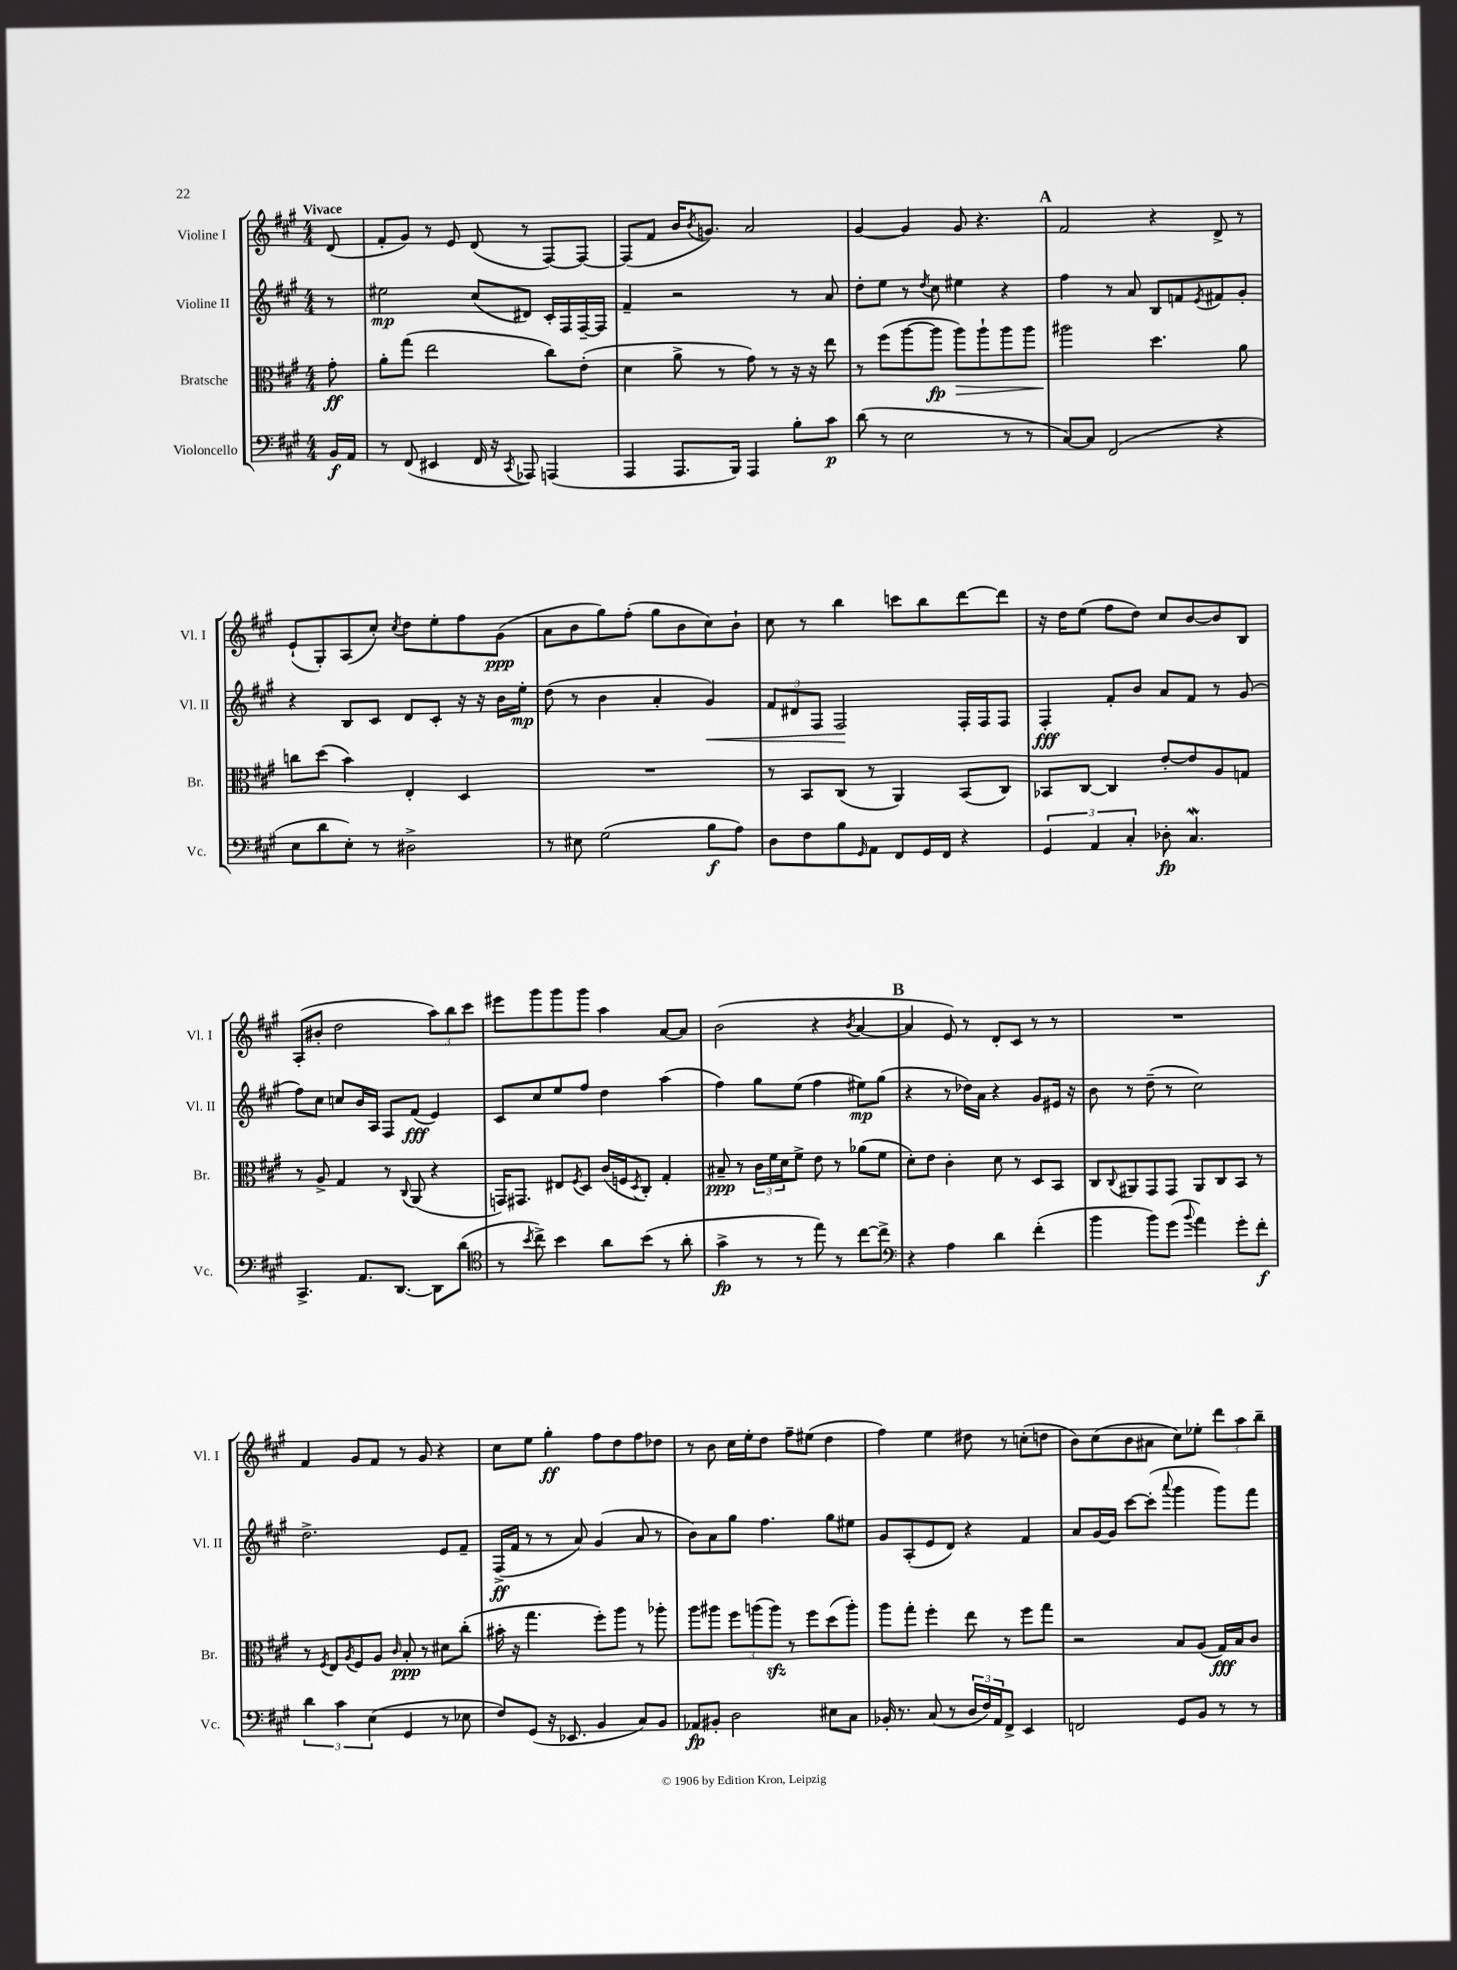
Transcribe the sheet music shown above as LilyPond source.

<<
\new StaffGroup <<
\new Staff = "s0" \with { instrumentName = "Violine I" shortInstrumentName = "Vl. I" } {
    \clef treble \key a \major \numericTimeSignature \time 4/4 \partial 8 \tempo "Vivace"
    d'8( |
    fis'8-. gis'8) r8 e'8 d'8( r8 fis8~) fis8~ |
    fis8( fis'8 b'16 \acciaccatura { b'8 } g'8.) a'2 |
    gis'4~ gis'4 gis'8 r4. |
    \mark \markup { \bold "A" } fis'2 r4 d'8-> r8 |
    e'8-!( gis8-.) a8( cis''8-.) \acciaccatura { cis''8 } d''8 e''8-. fis''8 gis'8\ppp( |
    a'8 b'8 gis''8) fis''8-.( gis''8 b'8 cis''8) b'8-! |
    cis''8 r8 b''4 c'''8 b''8 d'''8~ d'''8 |
    r16 d''16 e''8( fis''8 d''8) cis''8 b'8~ b'8 b8 |
    a8-.( bis'8-. d''2 \tuplet 3/2 { a''8) b''8 cis'''8 } |
    eis'''8 gis'''8 gis'''8 gis'''8 a''4 a'8~ a'8 |
    b'2( r4 \acciaccatura { b'8 } a'4~ |
    \mark \markup { \bold "B" } a'4 e'8) r8 d'8-. cis'8 r8 r8 |
    R1 |
    fis'4 gis'8 fis'8 r8 gis'8 r4 |
    cis''8 e''8 gis''4-.\ff fis''8 d''8 fis''8 des''8 |
    r8 b'8 cis''16 e''16-. d''8 fis''8-- eis''8( d''4 |
    fis''4) e''4 dis''8 r8 c''8-.( d''8 |
    b'8) cis''8( b'8 ais'8 cis''8) ees''8-. \tuplet 3/2 { d'''8 a''8 b''8-- } \bar "|." |
}
\new Staff = "s1" \with { instrumentName = "Violine II" shortInstrumentName = "Vl. II" } {
    \clef treble \key a \major \numericTimeSignature \time 4/4 \partial 8
    r8 |
    eis''2\mp cis''8( dis'8) cis'16-. fis16 fis16~-- fis16 |
    fis'4-- r2 r8 a'8 |
    d''8-. e''8 r8 \acciaccatura { d''8 } cis''8 eis''4 r4 |
    \mark \markup { \bold "A" } fis''4 r8 a'8 b8 f'8 \acciaccatura { e'8 } fis'8 gis'8-. |
    r4 b8 cis'8 d'8 cis'8-. r16 r16 b'16 e''16-.\mp |
    d''8( r8 b'4 a'4-. gis'4\<) |
    \tuplet 3/2 { fis'8 dis'8 fis8 } fis2\! fis16-. fis16 fis8 |
    fis4-.\fff fis'8-. b'8 a'8 fis'8 r8 gis'8( |
    fis''8) cis''8 c''8 b'16 a16 fis8 fis'8\fff( e'4) |
    cis'8 cis''8 e''8 fis''8 d''4 a''4( |
    fis''4) gis''8 e''8( fis''4 eis''8\mp) gis''8( |
    \mark \markup { \bold "B" } r4 r8 des''16) a'16 r4 gis'8 eis'16 r16 |
    b'8 r8 d''8--( r8 cis''2) |
    d''2.-> e'8 fis'8-- |
    fis16->\ff( fis'16 r8 r8 a'8) gis'4( a'8 r8 |
    b'8) a'8 gis''8 fis''4. gis''8 eis''8 |
    gis'8 a8-.( e'8 d'8) r4 fis'4 |
    a'8 gis'16~ gis'16 cis'''8~ cis'''8-.( \appoggiatura { a'''8 } gis'''4 gis'''8) fis'''8 \bar "|." |
}
\new Staff = "s2" \with { instrumentName = "Bratsche" shortInstrumentName = "Br." } {
    \clef alto \key a \major \numericTimeSignature \time 4/4 \partial 8
    gis'8-.\ff |
    a'8-. gis''8( e''2 cis''8) e'8-.( |
    d'4 a'8-> r8 gis'8) r8 r16 r16 e''8 |
    r8 fis''8( a''8~ a''8\fp a''8\>) a''8-! a''8 a''8 |
    \mark \markup { \bold "A" } ais''2\! d''4. a'8 |
    c''8 d''8( b'4) e4-. d4 |
    R1 |
    r8 b,8 cis8( r8 a,4) b,8( cis8) |
    bes,8 cis8~ cis4 e'8~-. e'8 a8 g8 |
    r8 a8-> gis4 r8 \appoggiatura { cis8 } a,8( r4 |
    g,16) gis,8. eis8 \acciaccatura { fis8 } d8 cis'16( f16 \acciaccatura { d8 } cis8-.) gis4-. |
    bis8--\ppp r8 \tuplet 3/2 { cis'16 fis'16 d'16 } fis'8-> e'8 r8 aes'8( fis'8 |
    \mark \markup { \bold "B" } d'8-.) e'8 cis'4-. d'8 r8 d8 b,8 |
    cis8 \appoggiatura { cis8 } ais,8 gis,8 gis,8 ais,8 cis8 b,8 r8 |
    r8 \acciaccatura { fis8 } e8 \acciaccatura { a8 } fis8 a8 \grace { cis'16 } b8-.\ppp r8 dis'8 cis''8-.( |
    bis'16-. r16 gis''4. fis''8-.) a''8 r8 aes''8-. |
    a''8 ais''8 \tuplet 3/2 { fis''8 a''8( a''8\sfz) } r8 fis''8 d''8( a''8-.) |
    a''8 gis''8-. fis''4-. e''8 r8 fis''8 gis''8 |
    r2 b8 a8( gis16\fff) b16 cis'8 \bar "|." |
}
\new Staff = "s3" \with { instrumentName = "Violoncello" shortInstrumentName = "Vc." } {
    \clef bass \key a \major \numericTimeSignature \time 4/4 \partial 8
    b,16\f a,16 |
    r8 fis,8( eis,4 fis,16 r16 \acciaccatura { cis,8 } aes,,8) a,,4( |
    a,,4 a,,8. b,,16) a,,4 b8-. cis'8\p |
    d'8( r8 e2 r8 r8 |
    \mark \markup { \bold "A" } cis8~) cis8 fis,2( r4 |
    e8 d'8 e8-.) r8 dis2-> |
    r8 eis8 gis2( b8\f a8) |
    d8 fis8 b8 \grace { gis,16 } a,8 fis,8 gis,16 fis,16 r4 |
    \tuplet 3/2 { gis,4 a,4 cis4-. } des8-.\fp cis4.\mordent |
    cis,4.-> a,8. d,8.~ d,8 d'8( |
    \clef tenor r8 \acciaccatura { b'8 } cis''8->) b'4 a'8 b'8( r8 a'8-. |
    gis'4->\fp r8 r8 e''8) r8 cis''8~ cis''8-> |
    \mark \markup { \bold "B" } \clef bass r4 a4 d'4 fis'4-.( |
    b'4 b'8) gis'8( \appoggiatura { b'8 } a'4) gis'8-. fis'8-.\f |
    \tuplet 3/2 { d'4 cis'4 e4( } gis,4 r8 ees8 |
    fis8) gis,8( r16 ees,8. b,4 cis8) b,8 |
    aes,8\fp bis,8-. d2 eis8 cis8 |
    bes,16-. r8. cis8( r8 \tuplet 3/2 { d16 fis16) a,16 } fis,8-> e,4 |
    f,2 gis,8 b,8 r8 r8 \bar "|." |
}
>>
>>
\layout { \context { \Score \remove "Bar_number_engraver" } }
